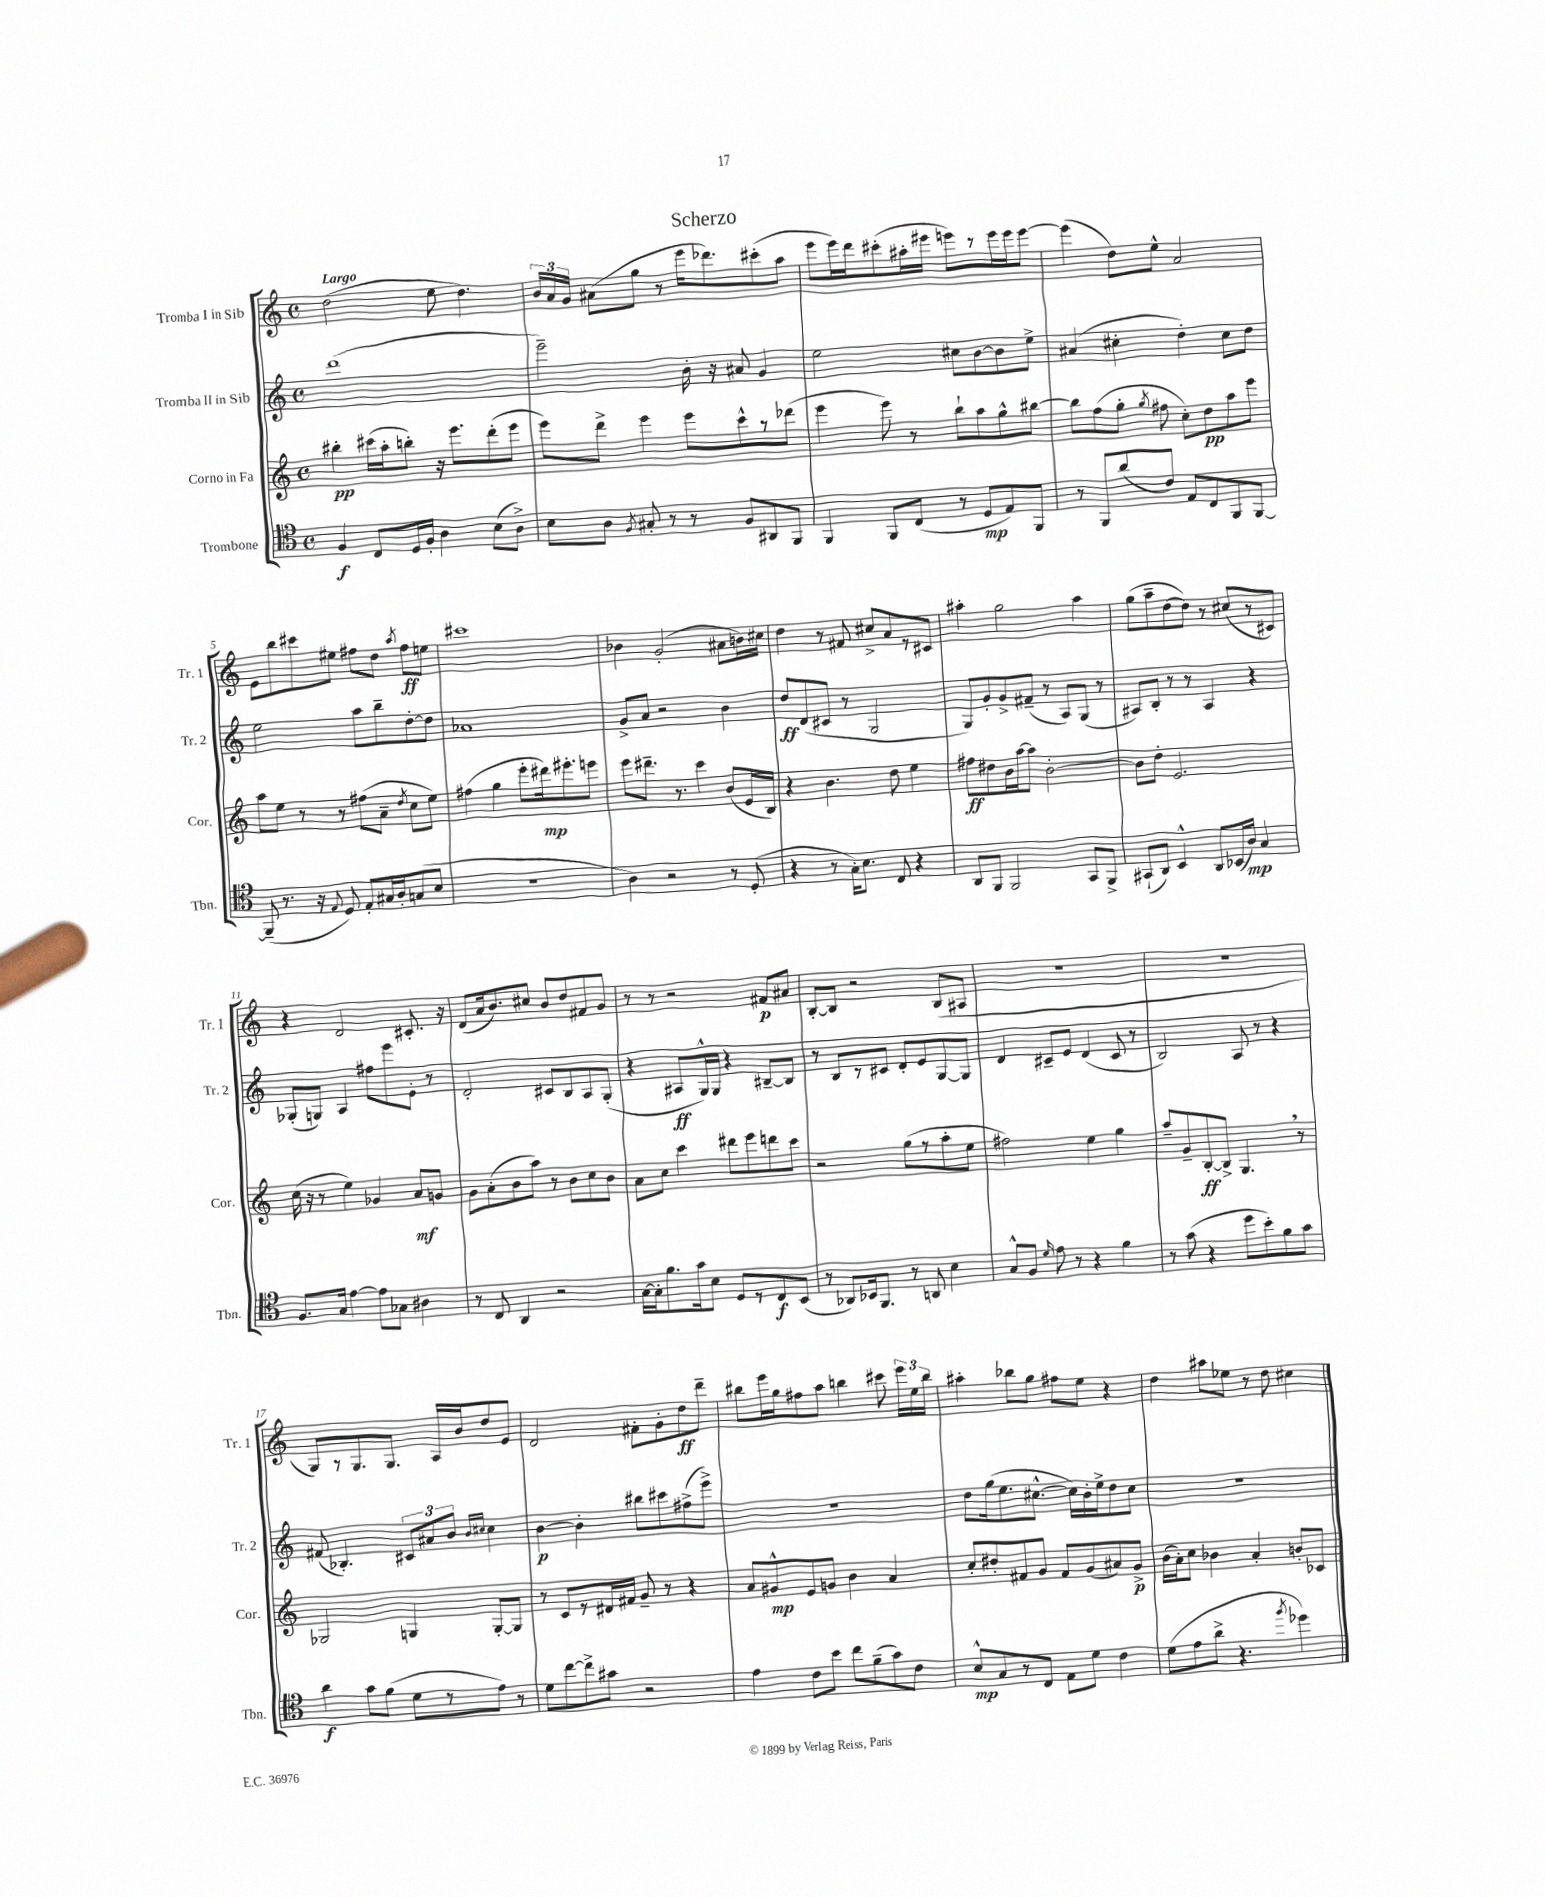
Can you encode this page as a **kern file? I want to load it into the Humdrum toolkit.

**kern	**dynam	**kern	**dynam	**kern	**dynam	**kern	**dynam
*part4	*part4	*part3	*part3	*part2	*part2	*part1	*part1
*staff4	*staff4	*staff3	*staff3	*staff2	*staff2	*staff1	*staff1
*I"Trombone	*	*I"Corno in Fa	*	*I"Tromba II in Sib	*	*I"Tromba I in Sib	*
*I'Tbn.	*	*I'Cor.	*	*I'Tr. 2	*	*I'Tr. 1	*
*clefC4	*	*clefG2	*	*clefG2	*	*clefG2	*
*k[]	*	*k[]	*	*k[]	*	*k[]	*
*M4/4	*	*M4/4	*	*M4/4	*	*M4/4	*
*met(c)	*	*met(c)	*	*met(c)	*	*met(c)	*
=1	=1	=1	=1	=1	=1	=1	=1
!	!	!	!	!	!	!LO:TX:a:B:t=Largo	!
4F/	f	4bb#X'\	pp	(1ddd	.	(2dd\	.
8C/L	.	(16ccc#X\LL	.	.	.	.	.
.	.	16aa'\J	.	.	.	.	.
16D/L	.	8bbn'\J)	.	.	.	.	.
16F'/JJ	.	.	.	.	.	.	.
4A\	.	16r	.	.	.	8ee\	.
.	.	8.eee\L	.	.	.	.	.
.	.	.	.	.	.	4.dd\)	.
(8B\L	.	(8ddd'\	.	.	.	.	.
8A^\J)	.	8eee\J	.	.	.	.	.
=2	=2	=2	=2	=2	=2	=2	=2
8B\L	.	8eee\L)	.	2eee~\)	.	24b/LL	.
.	.	.	.	.	.	24a/	.
.	.	.	.	.	.	24g/JJ	.
8A\J	.	8ddd^\J	.	.	.	(8a#X\L	.
8qF/	.	.	.	.	.	.	.
8G#X'/	.	4eee\	.	.	.	8gg\J	.
8r	.	.	.	.	.	8r	.
8r	.	8eee\L	.	16b'\	.	16eee\KL	.
.	.	.	.	16r	.	8.ddd-X\)	.
8F/L	.	8ccc^^\	.	8a#X/	.	.	.
8AA#X/	.	8r	.	4g/	.	(8ccc#X'\	.
8FF/J	.	(8ddd-X\J	.	.	.	8aa\J	.
=3	=3	=3	=3	=3	=3	=3	=3
4FF/	.	4eee\	.	2ee\	.	8eee\L	.
.	.	.	.	.	.	16eee\L)	.
.	.	.	.	.	.	16ddd\J	.
8FF/L	.	8eee\)	.	.	.	(8ccc#X'\	.
(8C/J	.	8r	.	.	.	16aa#X'\L	.
.	.	.	.	.	.	16eee#X\JJ	.
8r	.	8bb`\L	.	8cc#X\L	.	8eeen\L)	.
8D/L	mp	8aa\	.	[8b\	.	8r	.
8E/)	.	8gg^^\	.	8b\]	.	16eee\L	.
.	.	.	.	.	.	16eee\J	.
8FF/J	.	[8bb#X\J	.	8ee^\J	.	[8eee\J	.
=4	=4	=4	=4	=4	=4	=4	=4
8r	.	8bb#\L]	.	(4a#X/	.	(4eee\]	.
8FF/L	.	(8ff\	.	.	.	.	.
(8a/	.	8gg'\J	.	4cc#X'\	.	8dd\L)	.
.	.	8qgg/	.	.	.	.	.
8c/J)	.	8ff#X\	.	.	.	8ee^^\J	.
8E/L	.	8cc'\L)	.	4dd'\)	.	2a/	.
8C/	.	8dd\	pp	.	.	.	.
8FF/	.	8aa\	.	8cc#\L	.	.	.
[8FF/J	.	8eee\J	.	8dd\J	.	.	.
!!LO:LB:g=z
=5	=5	=5	=5	=5	=5	=5	=5
(8FF~/]	.	8aa\L	.	2ee\	.	8e\L	.
8.r	.	8ee\J	.	.	.	8bb\	.
.	.	8r	.	.	.	8ccc#X\	.
16r	.	.	.	.	.	.	.
8qqE/	.	.	.	.	.	.	.
8D/)	.	8r	.	.	.	8ee#X\J	.
8E'/L	.	(8ff#X\L	.	8aa\L	.	8ff#X\L	.
16G#X/L	.	8a~\J	.	8bb~\	.	8dd\J	.
16A'/J	.	.	.	.	.	.	.
.	.	8qdd/	.	.	.	8qaa/	.
(8Gn/	.	8cc\L	.	[8dd'\	.	8ff#\L	ff
8B/J	.	8ee\J)	.	8dd\J]	.	8een\J	.
=6	=6	=6	=6	=6	=6	=6	=6
1r	.	(4ff#X\	.	1a-X	.	1ccc#X	.
.	.	4gg\	.	.	.	.	.
.	.	8eee'\L	.	.	.	.	.
.	.	16ddd#X\k)	mp	.	.	.	.
.	.	8.eee#X'\	.	.	.	.	.
.	.	8eeen\J	.	.	.	.	.
=7	=7	=7	=7	=7	=7	=7	=7
4A\)	.	8eee\L	.	8g^/L	.	4b-X\	.
.	.	8.ddd#X~\J	.	8a/J	.	.	.
2r	.	.	.	2r	.	(2g'/	.
.	.	8.r	.	.	.	.	.
.	.	4ccc\	.	.	.	.	.
8r	.	(8b/L	.	4b\	.	8a#X\L	.
(8D'/	.	16e/L	.	.	.	16bn\L)	.
.	.	16B/JJ)	.	.	.	16cc#X\JJ	.
=8	=8	=8	=8	=8	=8	=8	=8
4r	.	4r	.	8dd/L	ff	4dd\	.
.	.	.	.	(8d/	.	.	.
8r	.	4.b\	.	8c#X/J	.	8r	.
16G'\KL)	.	.	.	8r	.	8f#X/	.
8.B\J	.	.	.	.	.	.	.
.	.	.	.	2G/	.	8cc#X^/L	.
8C/	.	8dd\	.	.	.	8a/	.
4r	.	4ee\	.	.	.	8r	.
.	.	.	.	.	.	8c#X/J	.
=9	=9	=9	=9	=9	=9	=9	=9
8AA/L	.	8ff#X\L	ff	8G/L)	.	4aa#X'\	.
8FF/J	.	8dd#X\	.	8g'/	.	.	.
2FF/	.	16b\L	.	8g^/	.	2gg\	.
.	.	[16aa\J	.	.	.	.	.
.	.	8aa\J]	.	(8f#X~/J	.	.	.
.	.	[2b'\	.	8r	.	.	.
.	.	.	.	8A/L)	.	.	.
8GG/L	.	.	.	(8G/J	.	4aa#\	.
8FF^/J	.	.	.	8r	.	.	.
=10	=10	=10	=10	=10	=10	=10	=10
(8GG#X`/L	.	8b\L]	.	8A#X/L)	.	(8gg\L	.
8AA/J)	.	8dd'\J	.	8B'/J	.	8aa~\	.
4BB^^/	.	2.e/	.	8r	.	[8dd\	.
.	.	.	.	8r	.	8dd\J])	.
8AA/L	.	.	.	4A#/	.	8r	.
(16BB-X/L	.	.	.	.	.	(8cc#X/L	.
16A/JJ)	mp	.	.	.	.	.	.
4G/	.	.	.	4r	.	8r	.
.	.	.	.	.	.	8c#X/J)	.
!!LO:LB:g=z
=11	=11	=11	=11	=11	=11	=11	=11
8.F/L	.	(16cc\	.	(8G-X'/L	.	4r	.
.	.	16r	.	.	.	.	.
.	.	8r	.	8Gn/J)	.	.	.
16G/Jk	.	.	.	.	.	.	.
[4e\	.	4ee\)	.	4A/	.	2d/	.
8e\L]	.	4g-X/	.	8ff#X\L	.	.	.
8G-X\J	.	.	.	8eee\	.	.	.
4A#X\	.	8a/L	mf	8e'\J	.	8.c#X'/	.
.	.	8gn/J	.	8r	.	.	.
.	.	.	.	.	.	16r	.
=12	=12	=12	=12	=12	=12	=12	=12
8r	.	8g\L	.	2d'/	.	(8d/L	.
8C/	.	(8a'\	.	.	.	16a/k	.
.	.	.	.	.	.	8.b/)	.
4AA/	.	8b\	.	.	.	.	.
.	.	8aa\J)	.	.	.	8cc#X/J	.
2r	.	8r	.	8c#X/L	.	8b/L	.
.	.	8b\L	.	8B/	.	8dd/	.
.	.	8cc\	.	8A/	.	8f#X/	.
.	.	8b\J	.	(8G'/J	.	8g/J	.
=13	=13	=13	=13	=13	=13	=13	=13
[16G\LL	.	8a\L	.	4r	.	8r	.
16G'\J]	.	.	.	.	.	.	.
8.f\	.	8cc\J	.	.	.	8r	.
.	.	4ccc\	.	8A#X/L	ff	2r	.
16g\k	.	.	.	.	.	.	.
8B\J	.	.	.	16G^^/L)	.	.	.
.	.	.	.	16G/JJ	.	.	.
8D/L	.	8ddd#X\L	.	4r	.	.	.
8r	.	8eee\	.	.	.	.	.
8C/	f	8dddn\	.	[8B#X~/L	.	8f#X/L	p
(8BB/J	.	8ccc\J	.	8B#/J]	.	8a#X/J	.
=14	=14	=14	=14	=14	=14	=14	=14
8r	.	2r	.	8r	.	[8B'/L	.
8AA-X/L)	.	.	.	8B/L	.	8B/J]	.
16BB-X/k	.	.	.	8r	.	2r	.
8.FF/J	.	.	.	.	.	.	.
.	.	.	.	8c#X/J	.	.	.
8r	.	(8gg\L	.	8d'/L	.	.	.
8AAn/	.	8r	.	8e/	.	.	.
4B\	.	8aa'\	.	[8G/	.	(8B/L	.
.	.	8ee\J	.	8G/J]	.	8A#X/J	.
=15	=15	=15	=15	=15	=15	=15	=15
8G^^/L	.	2ff#X\)	.	4d/	.	1r	.
8F/J	.	.	.	.	.	.	.
16qqd/	.	.	.	.	.	.	.
8e\	.	.	.	8c#X~/L	.	.	.
8r	.	.	.	8e/J	.	.	.
4r	.	4ee\	.	(4d/	.	.	.
4f\	.	4gg\	.	8c#/	.	.	.
.	.	.	.	8r	.	.	.
=16	=16	=16	=16	=16	=16	=16	=16
8r	.	8aa~/L	.	2B/)	.	1r	.
(8g\	.	8g~/	.	.	.	.	.
4r	.	[8B'/	ff	.	.	.	.
.	.	8B^/J]	.	.	.	.	.
8dd\L	.	4.G,/	.	8A/	.	.	.
8b'\)	.	.	.	8r	.	.	.
8f\	.	.	.	4r	.	.	.
8g\J	.	8r	.	.	.	.	.
!!LO:LB:g=z
=17	=17	=17	=17	=17	=17	=17	=17
4a\	f	2G-X/	.	(8f#X/	.	8G/L)	.
.	.	.	.	4.B-X'/)	.	8r	.
8g\L	.	.	.	.	.	8.G/	.
(8f\J	.	.	.	.	.	.	.
.	.	.	.	.	.	8.G/J	.
8d\L	.	4Gn/	.	12c#X/L	.	.	.
.	.	.	.	12a#X/	.	.	.
8r	.	.	.	.	.	16A/LL	.
.	.	.	.	12b/J	.	.	.
.	.	.	.	.	.	16b/J	.
.	.	.	.	16qqb/LL	.	.	.
.	.	.	.	16qqcc#X/JJ	.	.	.
8e\J)	.	[8G'/L	.	4cc#\	.	8dd/	.
8r	.	8G/J]	.	.	.	8e/J	.
=18	=18	=18	=18	=18	=18	=18	=18
8d\L	.	8r	.	[4b\	p	2d/	.
[8cc\	.	8c/L	.	.	.	.	.
8cc^\]	.	8r	.	4b'\]	.	.	.
8g#X\J	.	16d#X/L	.	.	.	.	.
.	.	16f#X/JJ	.	.	.	.	.
2r	.	8g~/	.	8bb#X\L	.	8f#X'\L	.
.	.	8r	.	8ccc#X\	.	8g'\	.
.	.	4r	.	(8ff#X^\	.	8dd\	ff
.	.	.	.	8eee^\J)	.	8ddd~\J	.
=19	=19	=19	=19	=19	=19	=19	=19
4e\	.	8a/L	.	1r	.	8bb#X\L	.
.	.	8g#X^^/	mp	.	.	16eee\L	.
.	.	.	.	.	.	16gg\J	.
8c\L	.	8e/	.	.	.	8ff#X\	.
8b\J	.	8gn/J	.	.	.	8aa\J	.
8cc\L	.	4b\	.	.	.	4bbn\	.
(8f~\	.	.	.	.	.	.	.
8g\)	.	4a/	.	.	.	8ccc#X\	.
8c\J	.	.	.	.	.	24eee\LL	.
.	.	.	.	.	.	24ee\	.
.	.	.	.	.	.	24bb\JJ	.
=20	=20	=20	=20	=20	=20	=20	=20
8B^^/L	mp	8cc'/L	.	8dd\L	.	4aa#X'\	.
8G/	.	8dd#X'/	.	(16gg\k	.	.	.
.	.	.	.	8.ee\	.	.	.
8r	.	8f#X/	.	.	.	8bb-X\L	.
8C/J	.	8g/J	.	[8.cc#X^^\J	.	8gg\J	.
8E\L	.	8f#/L	.	.	.	8ff#X\L	.
.	.	.	.	16cc#\LL])	.	.	.
8d\J	.	(8g/	.	16b'\	.	8ee\J	.
.	.	.	.	16ee^\J	.	.	.
4c\	.	8a#X/)	.	8dd\	.	4r	.
.	.	8g^/J	p	8cc#\J	.	.	.
=21	=21	=21	=21	=21	=21	=21	=21
(8d\L	.	(16b\LL	.	1r	.	4dd\	.
.	.	16a'\J)	.	.	.	.	.
8e\	.	8cc\J	.	.	.	.	.
8a^\J	.	4b-X\	.	.	.	8aa#X\L	.
4.r	.	.	.	.	.	8ee-X\J	.
.	.	4a'/	.	.	.	8r	.
.	.	.	.	.	.	8dd\	.
8qff/	.	.	.	.	.	.	.
4dd-X\)	.	8bn'/L	.	.	.	4cc#X\	.
.	.	8c-X/J	.	.	.	.	.
==	==	==	==	==	==	==	==
*-	*-	*-	*-	*-	*-	*-	*-
